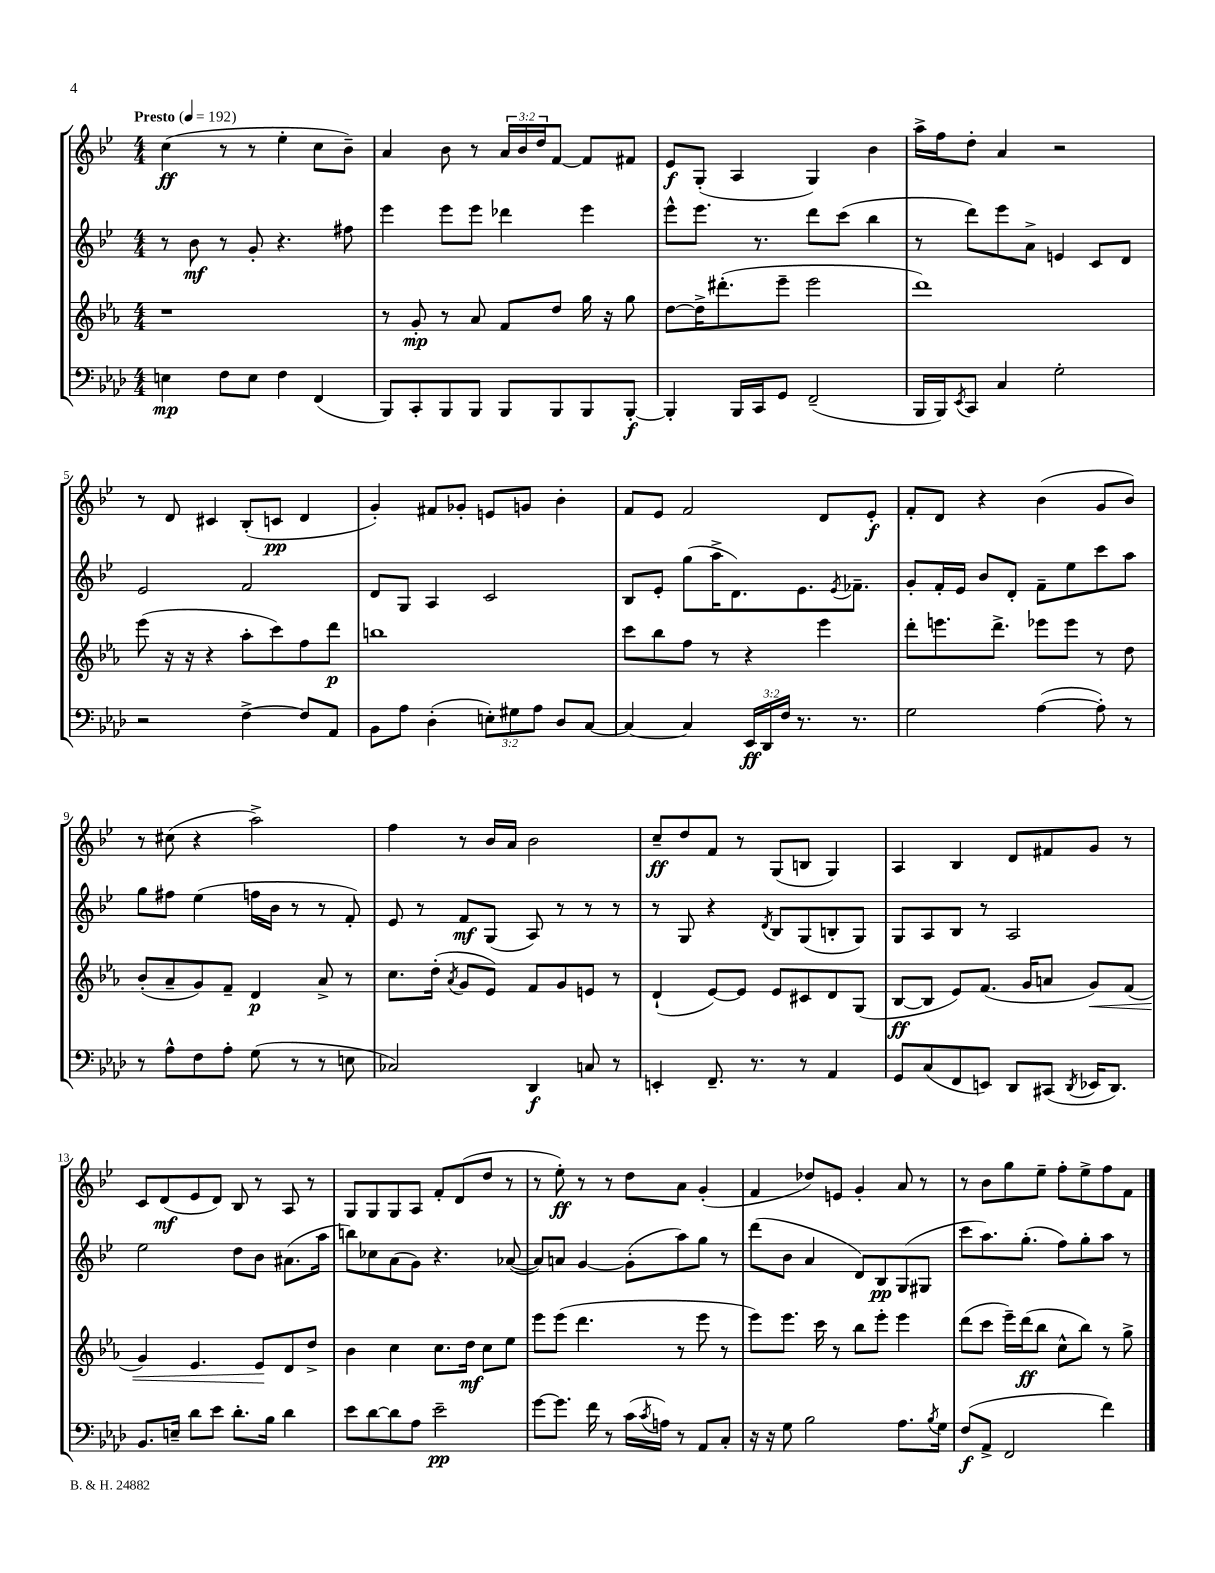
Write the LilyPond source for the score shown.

<<
\new StaffGroup <<
\new Staff = "s0" {
    \clef treble \key bes \major \numericTimeSignature \time 4/4 \override Staff.TupletNumber.text = #tuplet-number::calc-fraction-text \tempo "Presto" 4 = 192
    c''4\ff( r8 r8 ees''4-. c''8 bes'8--) |
    a'4 bes'8 r8 \tuplet 3/2 { a'16 bes'16 d''16 } f'8~ f'8 fis'8 |
    ees'8\f g8-.( a4 g4) bes'4 |
    a''16-> f''16 d''8-. a'4 r2 |
    r8 d'8 cis'4 bes8-.( c'8\pp d'4 |
    g'4-.) fis'8 ges'8-. e'8 g'8 bes'4-. |
    f'8 ees'8 f'2 d'8 ees'8-.\f |
    f'8-. d'8 r4 bes'4( g'8 bes'8) |
    r8 cis''8( r4 a''2->) |
    f''4 r8 bes'16 a'16 bes'2 |
    c''8--\ff d''8 f'8 r8 g8( b8 g4) |
    a4 bes4 d'8 fis'8 g'8 r8 |
    c'8 d'8\mf( ees'8 d'8) bes8 r8 a8 r8 |
    g8 g8 g8 a8 f'8-. d'8( d''8 r8 |
    r8 ees''8-.\ff) r8 r8 d''8 a'8 g'4-.( |
    f'4 des''8) e'8 g'4-. a'8 r8 |
    r8 bes'8 g''8 ees''8-- f''8-. ees''8-> f''8 f'8 \bar "|." |
}
\new Staff = "s1" {
    \clef treble \key bes \major \numericTimeSignature \time 4/4
    r8 bes'8\mf r8 g'8-. r4. fis''8 |
    ees'''4 ees'''8 ees'''8 des'''4 ees'''4 |
    ees'''8-^ ees'''8. r8. d'''8 c'''8( bes''4 |
    r8 d'''8) ees'''8 a'8-> e'4 c'8 d'8 |
    ees'2 f'2 |
    d'8 g8 a4 c'2 |
    bes8 ees'8-. g''8( a''16-> d'8.) ees'8. \acciaccatura { ees'8 } fes'8.-- |
    g'8-. f'16-. ees'16 bes'8 d'8-. f'8-- ees''8 c'''8 a''8 |
    g''8 fis''8 ees''4( f''16 bes'16 r8 r8 f'8-.) |
    ees'8 r8 f'8\mf g8( a8) r8 r8 r8 |
    r8 g8 r4 \acciaccatura { d'8 } bes8 g8( b8-. g8) |
    g8 a8 bes8 r8 a2 |
    ees''2 d''8 bes'8 ais'8.( a''16 |
    b''8) ces''8 a'8( g'8) r4. aes'8~( |
    aes'8) a'8 g'4~ g'8-.( a''8) g''8 r8 |
    d'''8( bes'8 a'4 d'8) bes8\pp g8( gis8 |
    c'''8 a''8.) g''8.-.( f''8) g''8-. a''8 r8 \bar "|." |
}
\new Staff = "s2" {
    \clef treble \key ees \major \numericTimeSignature \time 4/4
    r1 |
    r8 g'8-.\mp r8 aes'8 f'8 d''8 g''16 r16 g''8 |
    d''8~ d''16-> dis'''8.-.( ees'''8-- ees'''2 |
    d'''1) |
    ees'''8( r16 r16 r4 aes''8-. c'''8) f''8 d'''8\p |
    b''1 |
    c'''8 bes''8 f''8 r8 r4 ees'''4 |
    d'''8-. e'''8. d'''8.-> ees'''8 ees'''8 r8 d''8 |
    bes'8-.( aes'8-- g'8) f'8-- d'4\p aes'8-> r8 |
    c''8. d''16-.( \acciaccatura { aes'8 } g'8 ees'8) f'8 g'8 e'8 r8 |
    d'4-!( ees'8~) ees'8 ees'8 cis'8 d'8 g8( |
    bes8~\ff bes8 ees'8) f'8.( g'16 a'8 g'8\<) f'8( |
    g'4) ees'4. ees'8\! d'8 d''8-> |
    bes'4 c''4 c''8. d''16\mf c''8 ees''8 |
    ees'''8 ees'''8( d'''4. r8 ees'''8 r8 |
    ees'''8) ees'''8. c'''16 r8 bes''8 ees'''8-. ees'''4 |
    d'''8( c'''8 ees'''16--) d'''16\ff( bes''8 c''8-^ bes''8) r8 g''8-> \bar "|." |
}
\new Staff = "s3" {
    \clef bass \key aes \major \numericTimeSignature \time 4/4 \override Staff.TupletNumber.text = #tuplet-number::calc-fraction-text
    e4\mp f8 e8 f4 f,4( |
    bes,,8) c,8-. bes,,8 bes,,8 bes,,8 bes,,8 bes,,8 bes,,8~-.\f |
    bes,,4-. bes,,16 c,16 g,8 f,2--( |
    bes,,16 bes,,16) \acciaccatura { ees,8 } c,8 c4 g2-. |
    r2 f4~-> f8 aes,8 |
    bes,8 aes8 des4-.( \tuplet 3/2 { e8-.) gis8 aes8 } des8 c8~ |
    c4~ c4 \tuplet 3/2 { ees,16\ff des,16 f16 } r8. r8. |
    g2 aes4~( aes8-.) r8 |
    r8 aes8-^ f8 aes8-. g8( r8 r8 e8 |
    ces2) des,4\f c8 r8 |
    e,4-. f,8.-- r8. r8 aes,4 |
    g,8 c8( f,8 e,8) des,8 cis,8( \acciaccatura { des,8 } ees,16 des,8.) |
    bes,8. e16-- des'8 ees'8 des'8.-. bes16 des'4 |
    ees'8 des'8~ des'8 aes8 ees'2--\pp |
    g'8~ g'8. f'16 r8 c'16( \acciaccatura { c'8 } a16) r8 aes,8 c8-. |
    r16 r16 g8 bes2 aes8. \acciaccatura { bes8 } g16 |
    f8\f( aes,8-> f,2 f'4) \bar "|." |
}
>>
>>
